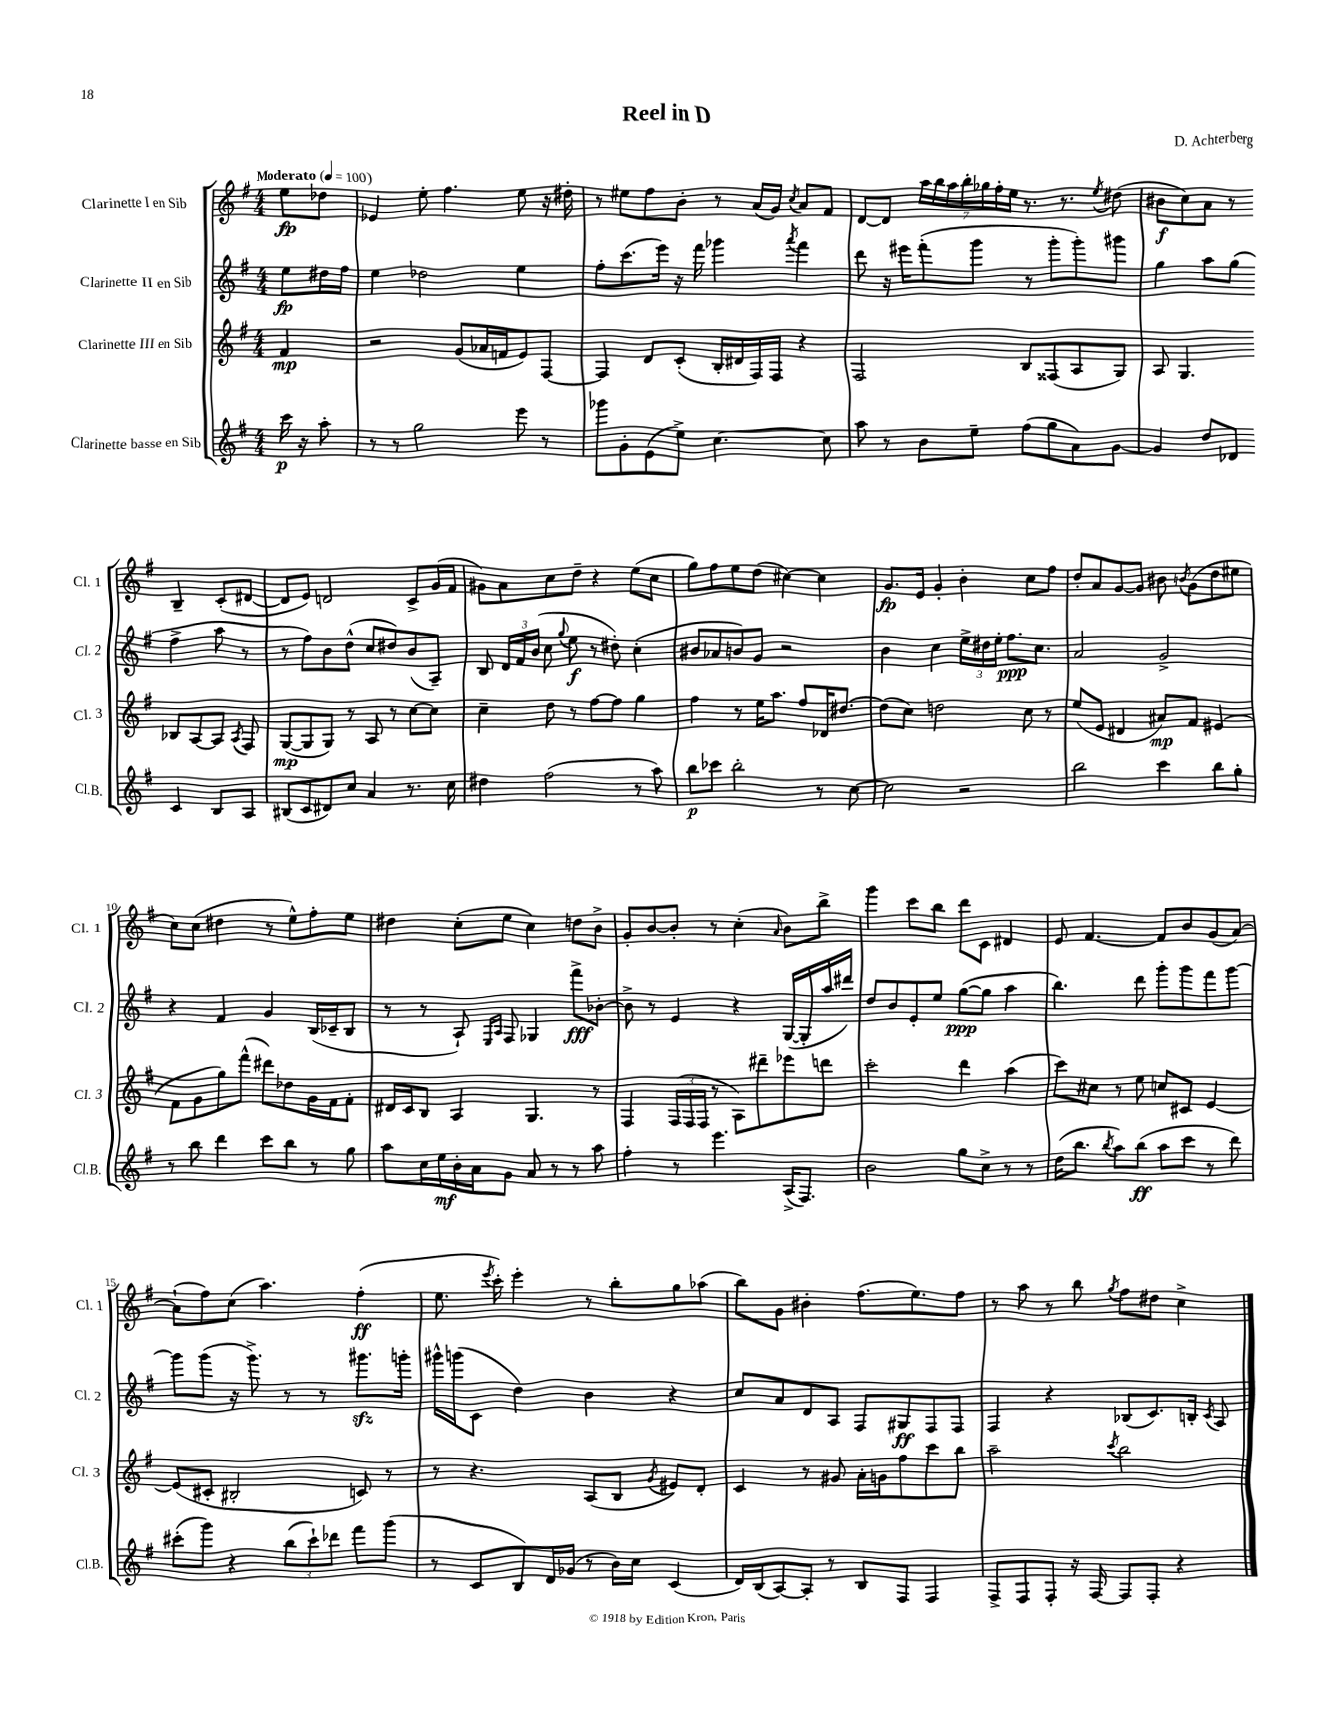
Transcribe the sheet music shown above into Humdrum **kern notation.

**kern	**dynam	**kern	**dynam	**kern	**dynam	**kern	**dynam
*part4	*part4	*part3	*part3	*part2	*part2	*part1	*part1
*staff4	*staff4	*staff3	*staff3	*staff2	*staff2	*staff1	*staff1
*I"Clarinette basse en Sib	*	*I"Clarinette III en Sib	*	*I"Clarinette II en Sib	*	*I"Clarinette I en Sib	*
*I'Cl.B.	*	*I'Cl. 3	*	*I'Cl. 2	*	*I'Cl. 1	*
*clefG2	*	*clefG2	*	*clefG2	*	*clefG2	*
*k[f#]	*	*k[f#]	*	*k[f#]	*	*k[f#]	*
*M4/4	*	*M4/4	*	*M4/4	*	*M4/4	*
*MM100	*	*MM100	*	*MM100	*	*MM100	*
=	=	=	=	=	=	=	=
!	!	!	!	!	!	!LO:TX:a:B:t=Moderato	!
16ccc\	p	4f#/	mp	8ee\L	fp	8ee\L	fp
16r	.	.	.	.	.	.	.
8aa'\	.	.	.	16dd#X\L	.	8dd-X\J	.
.	.	.	.	16ff#\JJ	.	.	.
=1	=1	=1	=1	=1	=1	=1	=1
8r	.	2r	.	4ee\	.	4e-X/	.
8r	.	.	.	.	.	.	.
2gg\	.	.	.	2dd-X\	.	8ee'\	.
.	.	.	.	.	.	4.ff#\	.
.	.	(8g/L	.	.	.	.	.
.	.	16a-X/L	.	.	.	.	.
.	.	16fn/J	.	.	.	.	.
8eee\	.	8e/)	.	4ee\	.	8ee\	.
8r	.	[8F#/J	.	.	.	16r	.
.	.	.	.	.	.	16dd#X'\	.
=2	=2	=2	=2	=2	=2	=2	=2
8ggg-X\L	.	4F#/]	.	8ff#'\L	.	8r	.
8g'\	.	.	.	(8.ccc\	.	8ee#X\L	.
(8e\	.	8d/L	.	.	.	8ff#\	.
.	.	.	.	16eee\Jk)	.	.	.
8ee^\J)	.	(8c'/J	.	16r	.	8b'\J	.
.	.	.	.	16fff#\	.	.	.
[4.cc\	.	16B'/LL	.	4ggg-X\	.	8r	.
.	.	16d#X/	.	.	.	.	.
.	.	16F#/)	.	.	.	(16a/LL	.
.	.	16F#/JJ	.	.	.	16g/JJ)	.
.	.	.	.	8qaaa/	.	8qcc/	.
.	.	4r	.	4fff#\	.	8a/L	.
8cc\]	.	.	.	.	.	8f#/J	.
=3	=3	=3	=3	=3	=3	=3	=3
8aa\	.	2F#/	.	8ddd\	.	[8d/L	.
8r	.	.	.	16r	.	8d/J]	.
.	.	.	.	16eee#X\KL	.	.	.
8b\L	.	.	.	(8fff#'\	.	28aa\LL	.
.	.	.	.	.	.	28bb\	.
.	.	.	.	.	.	28aa\	.
.	.	.	.	.	.	28bb'\	.
8ee~\J	.	.	.	8ggg\J	.	.	.
.	.	.	.	.	.	28gg-X\	.
.	.	.	.	.	.	28ff#'\	.
.	.	.	.	.	.	28ee\JJ	.
(8ff#\L	.	8B/L	.	8r	.	8.r	.
8gg\	.	(8F##X/	.	8ggg'\L	.	.	.
.	.	.	.	.	.	8.r	.
8a\)	.	8A/	.	8ggg'\)	.	.	.
.	.	.	.	.	.	8qee/	.
[8g\J	.	8G/J)	.	8ggg#X\J	.	(8dd#X\	.
=4	=4	=4	=4	=4	=4	=4	=4
4g/]	.	8A/	.	4gg\	.	8b#X\L	f
.	.	4.G/	.	.	.	8cc\)	.
8dd/L	.	.	.	8aa\L	.	8a\J	.
8d-X/J	.	.	.	(8gg\J	.	8r	.
4c/	.	8B-X/L	.	4ff#^\	.	4B~/	.
.	.	[8A/	.	.	.	.	.
8B/L	.	8A/J]	.	8aa\	.	(8c'/L	.
.	.	8qA/	.	.	.	.	.
8A/J	.	8F#/	.	8r	.	[8d#X/J	.
!!LO:LB:g=z
=5	=5	=5	=5	=5	=5	=5	=5
(8B#X/L	.	([8G/L	mp	8r	.	8d#X/L]	.
8c/	.	8G/]	.	8ff#\L)	.	8e/J)	.
8d#X/)	.	8G/J)	.	8b\	.	2dn/	.
8cc/J	.	8r	.	(8dd^^\J	.	.	.
4a/	.	8A/	.	8cc/L	.	.	.
.	.	8r	.	8dd#X/)	.	.	.
8.r	.	[8cc\L	.	(8b/	.	8c^/L	.
.	.	8cc\J]	.	8A~/J)	.	(16g/L	.
16cc\	.	.	.	.	.	16f#/JJ	.
=6	=6	=6	=6	=6	=6	=6	=6
4dd#X\	.	4cc~\	.	8B/	.	8g#X\L)	.
.	.	.	.	24d/LL	.	8a\	.
.	.	.	.	24f#/	.	.	.
.	.	.	.	(24b/JJ	.	.	.
(2ff#\	.	8dd\	.	8cc\	.	8cc\	.
.	.	.	.	8qqgg/	.	.	.
.	.	8r	.	8ee\	f	8dd~\J	.
.	.	[8ff#\L	.	8r	.	4r	.
.	.	8ff#\J]	.	8dd#X'\)	.	.	.
8r	.	4gg\	.	(4cc'\	.	(8ee\L	.
8aa\)	.	.	.	.	.	8cc\J	.
=7	=7	=7	=7	=7	=7	=7	=7
8bb\L	p	4ff#\	.	8b#X/L	.	8gg\L)	.
8ccc-X\J	.	.	.	8a-X/	.	8ff#\	.
2bb'\	.	8r	.	8bn/)	.	8ee\	.
.	.	16ee\KL	.	8g/J	.	(8dd\J	.
.	.	8.aa\J	.	.	.	.	.
.	.	.	.	2r	.	[4cc#X\)	.
.	.	8ff#/L	.	.	.	.	.
8r	.	16d-X/K	.	.	.	4cc#\]	.
.	.	[8.dd#X/J	.	.	.	.	.
[8cc\	.	.	.	.	.	.	.
=8	=8	=8	=8	=8	=8	=8	=8
2cc\]	.	(8dd#\L]	.	4b\	.	8.g/L	fp
.	.	8cc\J)	.	.	.	.	.
.	.	.	.	.	.	16e/Jk	.
.	.	2ddn\	.	4cc\	.	4g'/	.
2r	.	.	.	24ee^\LL	.	4b'\	.
.	.	.	.	24dd#X\	.	.	.
.	.	.	.	24ee'\JJ	.	.	.
.	.	.	.	8.ff#\L	ppp	.	.
.	.	8cc\	.	.	.	8cc\L	.
.	.	.	.	8.cc\J	.	.	.
.	.	8r	.	.	.	8ff#\J	.
=9	=9	=9	=9	=9	=9	=9	=9
2bb\	.	(8ee/L	.	2a/	.	8dd'/L	.
.	.	8e/J	.	.	.	8a/	.
.	.	4d#X/	.	.	.	[8g/	.
.	.	.	.	.	.	8g/J]	.
4ccc\	.	8a#X/L)	mp	2g^/	.	8b#X\	.
.	.	.	.	.	.	8qbn/	.
.	.	8f#/J	.	.	.	(8g\L	.
8bb\L	.	(4e#X/	.	.	.	8dd\	.
8gg'\J	.	.	.	.	.	8ee#X\J	.
!!LO:LB:g=z
=10	=10	=10	=10	=10	=10	=10	=10
8r	.	8f#\L	.	4r	.	8cc\L)	.
8bb\	.	8g\	.	.	.	(8cc\J	.
4ddd\	.	8gg\)	.	4f#/	.	4dd#X\	.
.	.	(8fff#^^\J	.	.	.	.	.
8ccc\L	.	8ddd#X\L)	.	4g/	.	8r	.
8bb\J	.	8dd-X\	.	.	.	8ee^^\L)	.
8r	.	16g\L	.	(16B/LL	.	8ff#'\	.
.	.	16f#\J	.	16c-X~/J	.	.	.
8gg\	.	8f#'\J	.	8B/J	.	8ee\J	.
=11	=11	=11	=11	=11	=11	=11	=11
8aa\L	.	16d#X/LL	.	8r	.	4dd#X\	.
.	.	16c/J	.	.	.	.	.
16cc\L	.	8B/J	.	8r	.	.	.
16ee\	mf	.	.	.	.	.	.
16b'\	.	4A/	.	8A`/)	.	(8cc'\L	.
16a\J	.	.	.	.	.	.	.
.	.	.	.	16qqE/LL	.	.	.
.	.	.	.	16qqA/JJ	.	.	.
8g\J	.	.	.	8F#/	.	8ee\J	.
8a/	.	4.G/	.	4G-X/	.	4cc\)	.
8r	.	.	.	.	.	.	.
8r	.	.	.	8fff#^\L	fff	8ddn\L	.
8aa\	.	8r	.	[8b-X'\J	.	8b^\J	.
=12	=12	=12	=12	=12	=12	=12	=12
4ff#'\	.	4F#/	.	8b-^\]	.	8g'/L	.
.	.	.	.	8r	.	[8b/	.
8r	.	(24F#/LL	.	4e/	.	8b'/J]	.
.	.	24F#/	.	.	.	.	.
.	.	24F#/JJ	.	.	.	.	.
4.eee\	.	8r	.	.	.	8r	.
.	.	8A\L)	.	4r	.	(4cc'\	.
.	.	8ddd#X~\	.	.	.	.	.
.	.	.	.	.	.	16qqa/	.
(16A^/KL	.	8eee-X\	.	([16G/LL	.	8b\L)	.
8.F#/J)	.	.	.	16G'/]	.	.	.
.	.	8dddn\J	.	16aa/	.	8bb^\J	.
.	.	.	.	16ddd#X/JJ)	.	.	.
=13	=13	=13	=13	=13	=13	=13	=13
2b\	.	2ccc'\	.	8dd/L	.	4ggg\	.
.	.	.	.	8b/	.	.	.
.	.	.	.	8e'/	.	8ccc\L	.
.	.	.	.	8ee/J	.	8bb\J	.
8gg\L	.	4ddd\	.	([8gg\L	ppp	8ddd\L	.
8cc^\J	.	.	.	8gg\J]	.	8c\J	.
8r	.	(4aa\	.	4aa\	.	4d#X/	.
8r	.	.	.	.	.	.	.
=14	=14	=14	=14	=14	=14	=14	=14
(16dd\KL	.	8ccc\L)	.	4.bb\)	.	8e/	.
8.bb\J	.	.	.	.	.	.	.
.	.	8cc#X\J	.	.	.	[4.f#/	.
8qbb/	.	.	.	.	.	.	.
8aa\L)	.	8r	.	.	.	.	.
(8bb\J	ff	8ee\	.	8ddd\	.	.	.
8aa\L	.	8ccn/L	.	8ggg'\L	.	8f#/L]	.
8ccc\J	.	8c#X/J	.	8ggg\	.	8b/	.
8r	.	[4e/	.	8fff#\	.	(8g/	.
8ddd\)	.	.	.	[8ggg\J	.	[8a/J)	.
!!LO:LB:g=z
=15	=15	=15	=15	=15	=15	=15	=15
(8ccc#X'\L	.	(8e/L]	.	8ggg\L]	.	(8a`\L]	.
8ggg\J)	.	8c#X'/J	.	(8ggg\J	.	8ff#\)	.
4r	.	2B#X'/	.	16r	.	(8cc\J	.
.	.	.	.	8.ggg^\)	.	.	.
.	.	.	.	.	.	4.aa\)	.
(12bb\L	.	.	.	8r	.	.	.
12ccc#`\)	.	.	.	.	.	.	.
.	.	.	.	8r	.	.	.
12ddd-X\J	.	.	.	.	.	.	.
8fff#\L	.	8cn/)	.	8.ggg#Xzz\L	.	(4ff#'\	ff
(8ggg\J	.	8r	.	.	.	.	.
.	.	.	.	16gggn'\Jk	.	.	.
=16	=16	=16	=16	=16	=16	=16	=16
8r	.	8r	.	16ggg#X^^\LL	.	8.ee\	.
.	.	.	.	(16gggn\J	.	.	.
8c/L	.	4.r	.	8c\J	.	.	.
.	.	.	.	.	.	8qeee/	.
.	.	.	.	.	.	16ccc'\)	.
8B/)	.	.	.	4dd\)	.	4eee'\	.
16d/L	.	.	.	.	.	.	.
(16g-X/JJ	.	.	.	.	.	.	.
8r	.	(8A/L	.	4b\	.	8r	.
16b\LL)	.	8B/J	.	.	.	8bb'\L	.
16cc\JJ	.	.	.	.	.	.	.
.	.	8qg/	.	.	.	.	.
(4c/	.	8e#X/L)	.	4r	.	8gg\	.
.	.	8d'/J	.	.	.	(8aa-X\J	.
=17	=17	=17	=17	=17	=17	=17	=17
16d/LL)	.	4c/	.	8cc/L	.	8bb\L)	.
(16B/J	.	.	.	.	.	.	.
[8A/)	.	.	.	8a/	.	8g\J	.
8A'/J]	.	8r	.	8d/	.	4b#X'\	.
8r	.	8g#X/	.	8A/J	.	.	.
8B/L	.	16a'\LL	.	8F#/L	.	(8.ff#\L	.
.	.	16gn\J	.	.	.	.	.
8F#/J	.	8ff#\	.	8G#X/	ff	.	.
.	.	.	.	.	.	8.ee\)	.
4F#/	.	8ccc\	.	8F#/	.	.	.
.	.	8bb\J	.	8F#/J	.	8ff#\J	.
=18	=18	=18	=18	=18	=18	=18	=18
8F#^/L	.	2aa~\	.	4F#/	.	8r	.
8F#/	.	.	.	.	.	8aa\	.
8F#'/J	.	.	.	4r	.	8r	.
16r	.	.	.	.	.	8bb\	.
[16F#/	.	.	.	.	.	.	.
.	.	8qccc/	.	.	.	8qgg/	.
8F#/L]	.	2bb\	.	(8B-X/L	.	8ff#\L	.
8F#'/J	.	.	.	8.c/)	.	8dd#X\J	.
4r	.	.	.	.	.	4cc^\	.
.	.	.	.	16Bn'/Jk	.	.	.
.	.	.	.	8qc/	.	.	.
.	.	.	.	8A/	.	.	.
==	==	==	==	==	==	==	==
*-	*-	*-	*-	*-	*-	*-	*-
